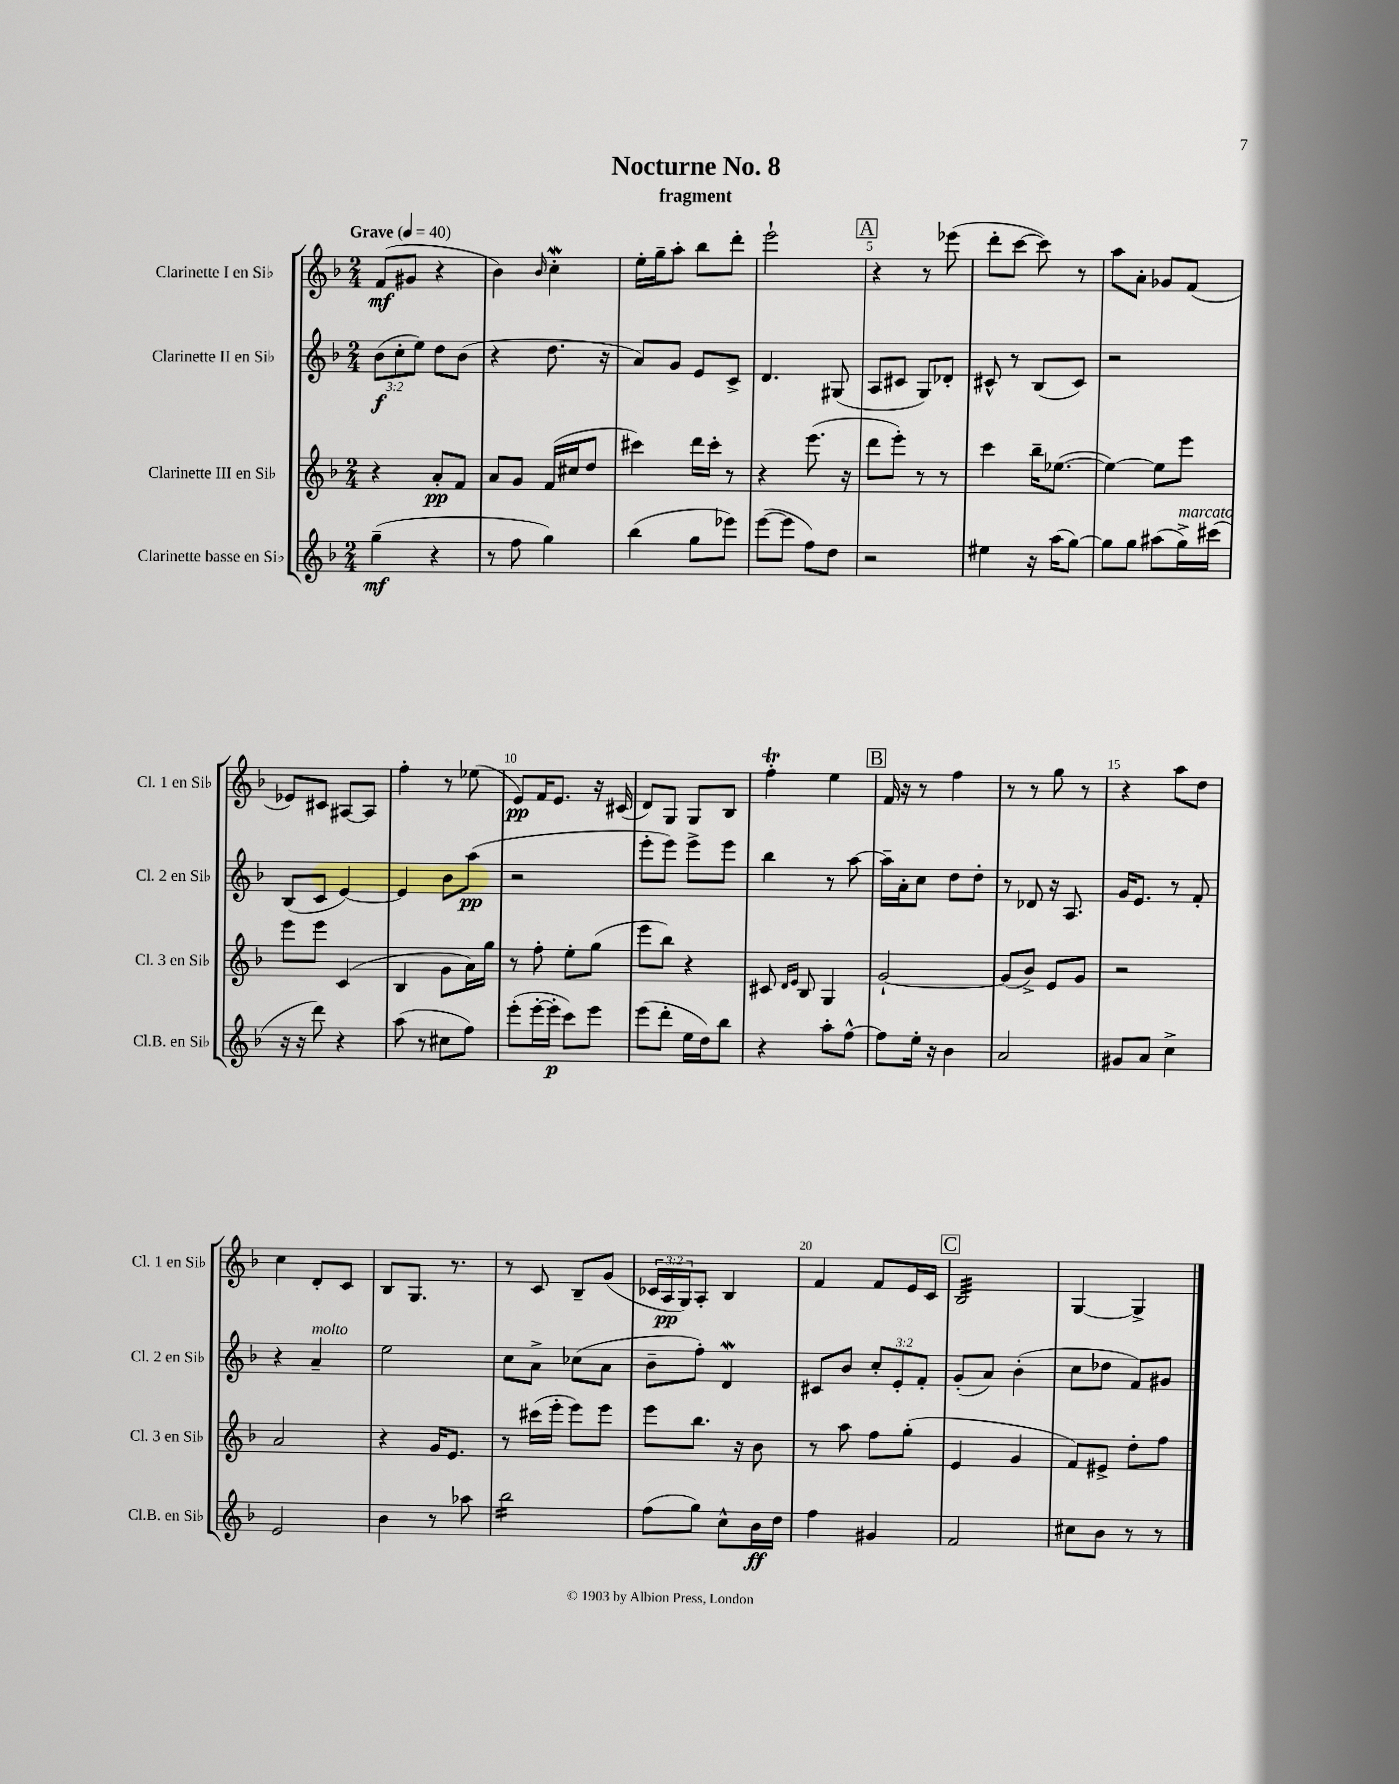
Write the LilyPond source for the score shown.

\header { title = "Nocturne No. 8" subtitle = "fragment" }
<<
\new StaffGroup <<
\new Staff = "s0" \with { instrumentName = "Clarinette I en Sib" shortInstrumentName = "Cl. 1 en Sib" } {
    \clef treble \key f \major \numericTimeSignature \time 2/4 \override Staff.TupletNumber.text = #tuplet-number::calc-fraction-text \tempo "Grave" 4 = 40
    f'8\mf( gis'8 r4 |
    bes'4) \grace { bes'16 } c''4-.\mordent |
    e''16-. g''16-- a''8-. bes''8 d'''8-. |
    e'''2-! |
    \mark \markup { \box "A" } r4 r8 ees'''8( |
    d'''8-. c'''8~ c'''8) r8 |
    a''8 a'8-. ges'8 f'8( |
    ees'8) cis'8 ais8~ ais8 |
    f''4-. r8 ees''8( |
    e'8\pp) f'16 e'8. r16 cis'16( |
    d'8) g8 g8 bes8 |
    f''4-.\trill e''4 |
    \mark \markup { \box "B" } f'16 r16 r8 f''4 |
    r8 r8 g''8 r8 |
    r4 a''8 d''8 |
    c''4 d'8-. c'8 |
    bes8 g8. r8. |
    r8 c'8 bes8-- g'8( |
    \tuplet 3/2 { ces'16 a16\pp g16) } a8-. bes4 |
    f'4 f'8 e'16 c'16 |
    \mark \markup { \box "C" } bes2:32 |
    g4~ g4-> \bar "|." |
}
\new Staff = "s1" \with { instrumentName = "Clarinette II en Sib" shortInstrumentName = "Cl. 2 en Sib" } {
    \clef treble \key f \major \numericTimeSignature \time 2/4 \override Staff.TupletNumber.text = #tuplet-number::calc-fraction-text
    \tuplet 3/2 { bes'8\f( c''8-. e''8) } d''8 bes'8( |
    r4 d''8. r16 |
    a'8) g'8 e'8 c'8-> |
    d'4. gis8( |
    \mark \markup { \box "A" } a8 cis'8 g8) des'8-. |
    cis'8-^ r8 bes8( cis'8) |
    r2 |
    bes8( c'8 e'4~) |
    e'4 bes'8 a''8\pp( |
    r2 |
    e'''8-. e'''8) e'''8-> e'''8 |
    bes''4 r8 a''8~ |
    \mark \markup { \box "B" } a''16-- a'16-. c''8 d''8 d''8-. |
    r8 des'8 r16 a8. |
    g'16 e'8. r8 f'8-. |
    r4 a'4--^\markup { \italic "molto" } |
    e''2 |
    c''8 a'8-> ces''8( a'8 |
    bes'8-- f''8-.) d'4\mordent |
    cis'8 bes'8 \tuplet 3/2 { c''8-. e'8-. f'8-. } |
    \mark \markup { \box "C" } g'8-.( a'8) bes'4-.( |
    c''8 des''8 f'8) gis'8 \bar "|." |
}
\new Staff = "s2" \with { instrumentName = "Clarinette III en Sib" shortInstrumentName = "Cl. 3 en Sib" } {
    \clef treble \key f \major \numericTimeSignature \time 2/4
    r4 a'8-.\pp f'8 |
    a'8 g'8 f'16( cis''16 d''8 |
    cis'''4) d'''16 cis'''16-. r8 |
    r4 e'''8.( r16 |
    \mark \markup { \box "A" } d'''8 e'''8-.) r8 r8 |
    c'''4 bes''16-- ees''8.~( |
    ees''4~) ees''8 e'''8 |
    e'''8 e'''8 c'4( |
    bes4 g'8 a'16) g''16 |
    r8 f''8-. e''8-. g''8( |
    e'''8 bes''8) r4 |
    cis'8 \grace { d'16 e'16 } bes8 g4 |
    \mark \markup { \box "B" } g'2~-! |
    g'8( bes'8->) e'8 g'8 |
    r2 |
    a'2 |
    r4 g'16 e'8. |
    r8 cis'''16( e'''16-. e'''8) e'''8 |
    e'''8 bes''8. r16 bes'8 |
    r8 a''8 f''8 g''8-.( |
    \mark \markup { \box "C" } e'4 g'4 |
    f'8) eis'8-> d''8-. f''8 \bar "|." |
}
\new Staff = "s3" \with { instrumentName = "Clarinette basse en Sib" shortInstrumentName = "Cl.B. en Sib" } {
    \clef treble \key f \major \numericTimeSignature \time 2/4
    g''4--\mf( r4 |
    r8 f''8 g''4) |
    bes''4( g''8 ees'''8) |
    e'''8~( e'''8 f''8) d''8 |
    \mark \markup { \box "A" } r2 |
    eis''4 r16 a''16( g''8~) |
    g''8 g''8 ais''8( g''16->^\markup { \italic "marcato" }) cis'''16( |
    r16 r16 d'''8) r4 |
    a''8( r8 cis''8 f''8) |
    e'''8-.( e'''16~-. e'''16-.\p c'''8) e'''8 |
    e'''8( d'''8-. e''16 d''16) bes''8 |
    r4 a''8-. f''8~-^ |
    \mark \markup { \box "B" } f''8 e''16-. r16 bes'4 |
    a'2 |
    gis'8 a'8 c''4-> |
    e'2 |
    bes'4 r8 aes''8 |
    bes''2:16 |
    f''8( g''8) c''8-^ bes'16\ff d''16 |
    f''4 gis'4 |
    \mark \markup { \box "C" } f'2 |
    cis''8 bes'8 r8 r8 \bar "|." |
}
>>
>>
\layout { \context { \Score \override BarNumber.break-visibility = ##(#f #t #t) barNumberVisibility = #(every-nth-bar-number-visible 5) } }
